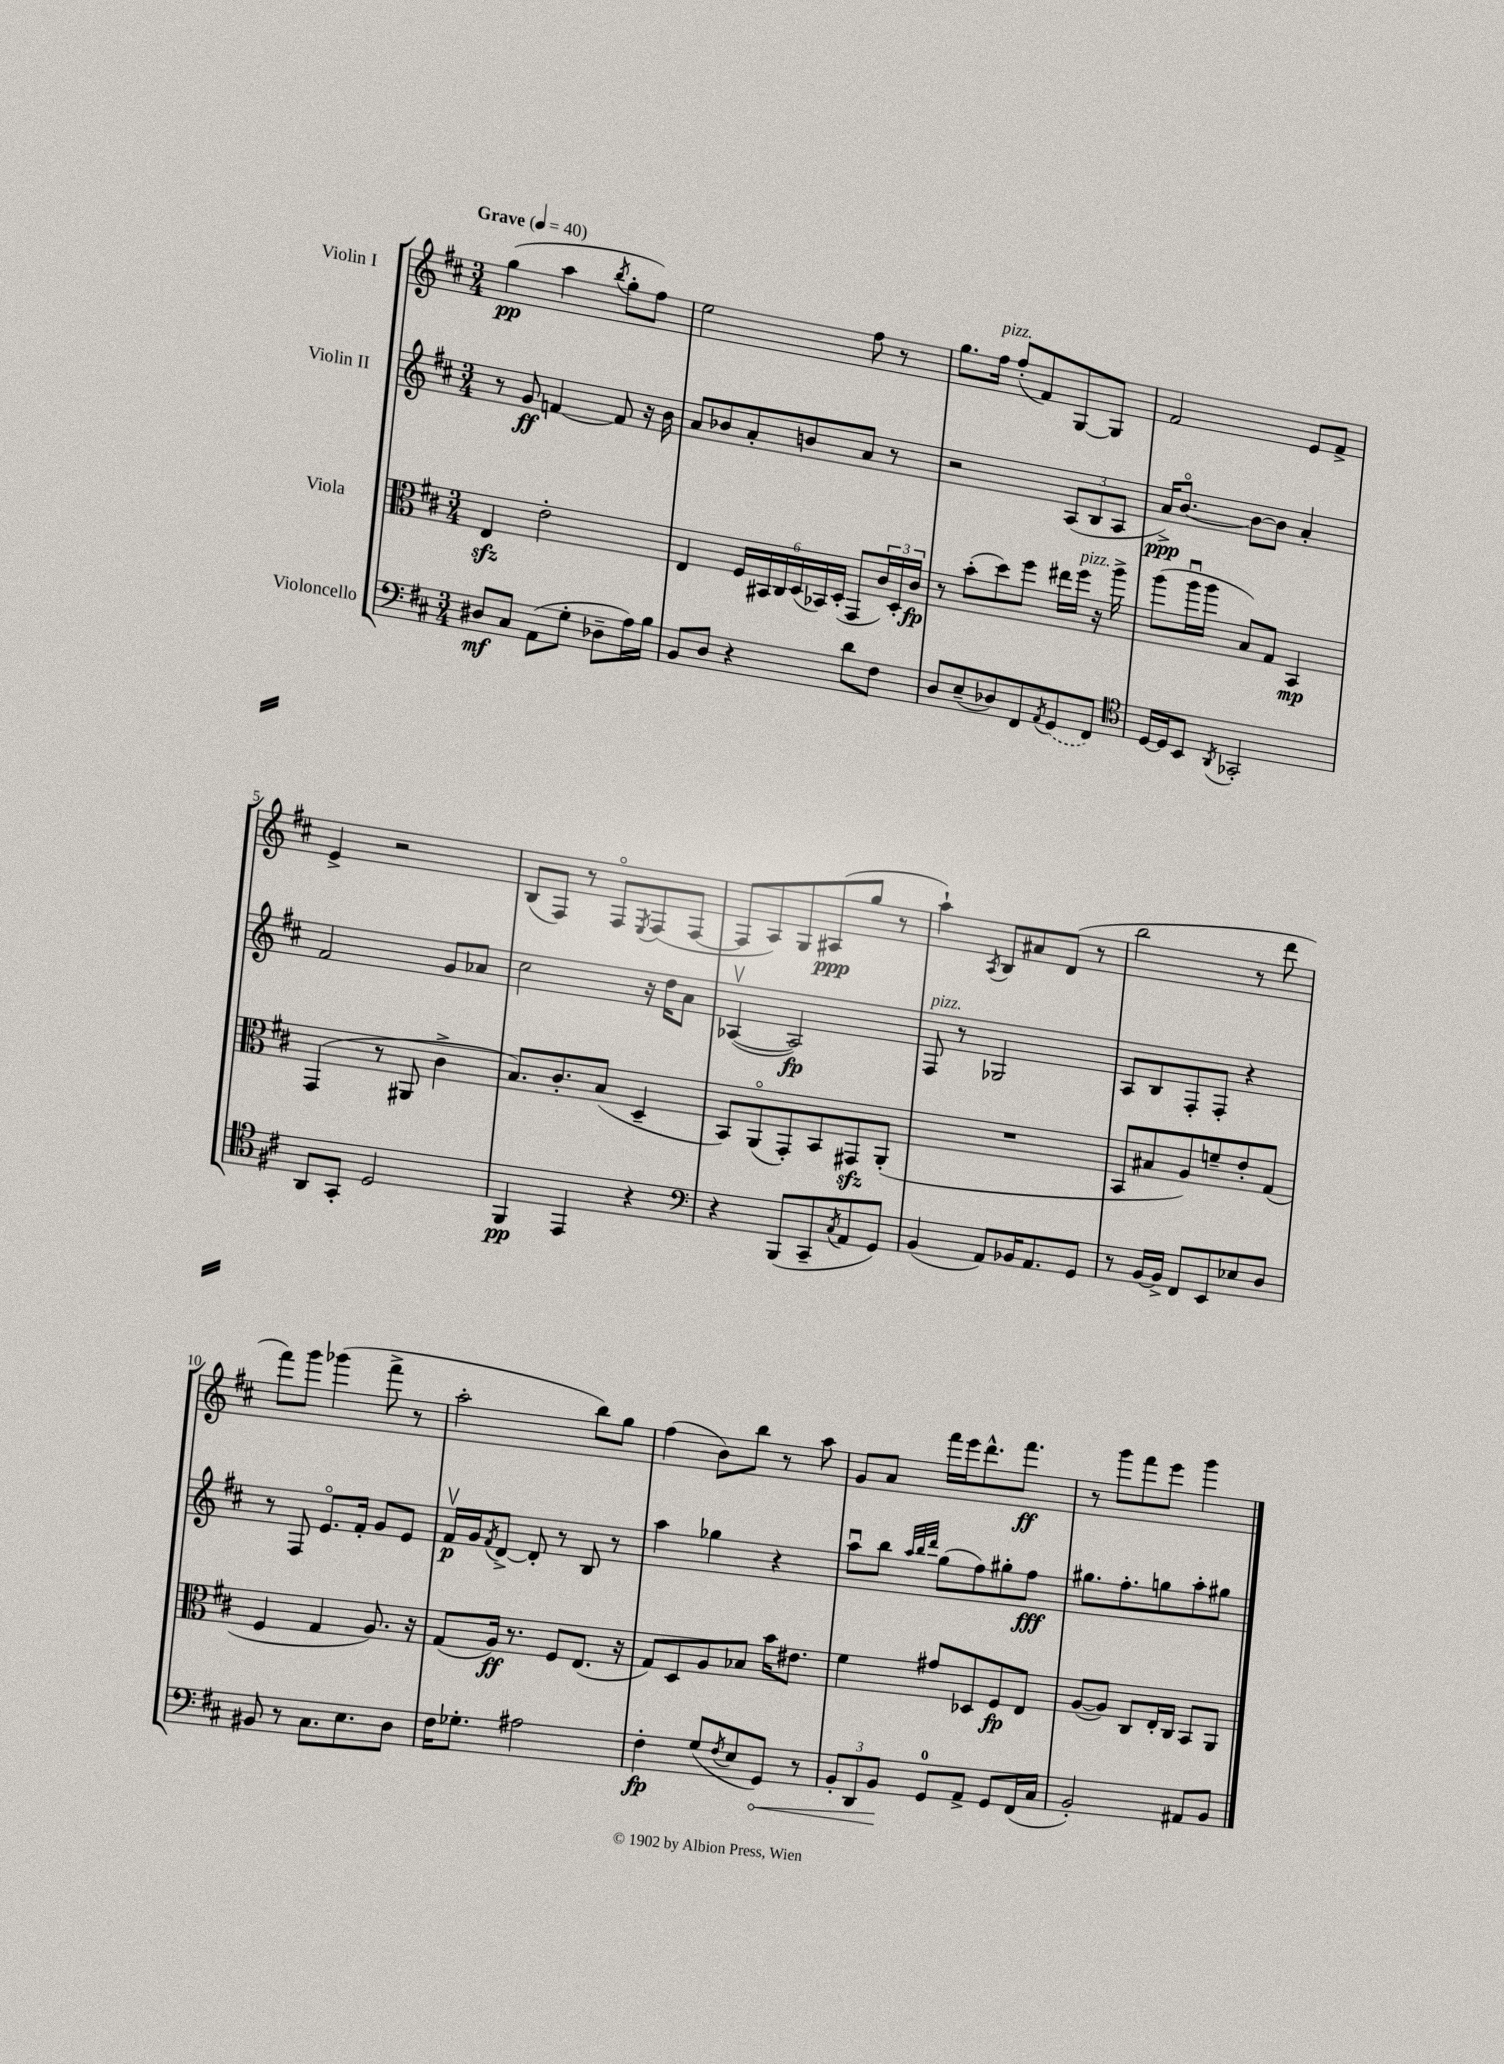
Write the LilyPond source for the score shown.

<<
\new StaffGroup <<
\new Staff = "s0" \with { instrumentName = "Violin I" } {
    \clef treble \key d \major \numericTimeSignature \time 3/4 \tempo "Grave" 4 = 40
    g''4\pp( a''4 \acciaccatura { b''8 } g''8-. fis''8) |
    e''2 fis''8 r8 |
    g''8. fis''16^\markup { \italic "pizz." } fis''8-.( fis'8) g8~ g8 |
    fis'2 e'8 fis'8-> |
    e'4-> r2 |
    b8( fis8) r8 fis8\flageolet \acciaccatura { e8 } fis8( fis8~ |
    fis8 a8) g8 ais8\ppp( g''8 r8 |
    a''4-!) \acciaccatura { a8 } b8 ais'8 d'8( r8 |
    b''2 r8 d'''8 |
    fis'''8) g'''8 ges'''4( fis'''8-> r8 |
    a''2-. b''8) g''8 |
    fis''4( b'8) b''8 r8 a''8 |
    g'8 a'8 fis'''16 e'''16 d'''8.-^ fis'''8.\ff |
    r8 g'''8 fis'''8 e'''8 g'''4 \bar "|." |
}
\new Staff = "s1" \with { instrumentName = "Violin II" } {
    \clef treble \key d \major \numericTimeSignature \time 3/4
    r8 g'8\ff f'4~ f'8 r16 b'16 |
    a'8 bes'8 a'8-. b'8 a'8 r8 |
    r2 \tuplet 3/2 { a8( b8 a8 } |
    a'16->\ppp) b'8.~\flageolet b'8~ b'8 a'4-. |
    fis'2 g'8 aes'8 |
    cis''2 r16 d''16 a'8 |
    aes4~\upbow( aes2\fp) |
    fis8^\markup { \italic "pizz." } r8 ges2 |
    a8 b8 fis8-. fis8-. r4 |
    r8 fis8 e'8.\flageolet fis'16-. g'8 e'8 |
    fis'16\upbow\p g'16 \acciaccatura { fis'8 } d'8~-> d'8-. r8 b8 r8 |
    a''4 ges''4 r4 |
    a''8\downbow b''8 \grace { a''32 b''32 d'''32 } g''8( fis''8) gis''8-. fis''8\fff |
    gis''8. fis''8.-. g''8 a''8-. gis''8 \bar "|." |
}
\new Staff = "s2" \with { instrumentName = "Viola" } {
    \clef alto \key d \major \numericTimeSignature \time 3/4
    e4\sfz e'2-. |
    e4 \tuplet 6/4 { fis16 bis,16 cis16 d16( bes,16) d16-.( } g,8 \tuplet 3/2 { cis'16) d16-. cis'16\fp } |
    r8 b'8-.( d''8) fis''8 eis''16 fis''16^\markup { \italic "pizz." } r16 a''16-> |
    a''8( a''16\downbow a''16 b8) g8 b,4\mp |
    g,4( r8 ais,8 cis'4-> |
    b8.) cis'8.-. b8( d4-- |
    b,8) a,8\flageolet( g,8-.) b,8 gis,8\sfz a,8-.( |
    R2. |
    b,8 bis8 a8) f'8-- e'8-. g8( |
    fis4 g4 a8.) r16 |
    g8( a16\ff) r8. fis8 e8.( r16 |
    g8) d8 a8 bes8 b'16 eis'8. |
    fis'4 gis'8 des8 fis8\fp e8 |
    a8~( a8) cis8 e16-. cis16 b,8 a,8 \bar "|." |
}
\new Staff = "s3" \with { instrumentName = "Violoncello" } {
    \clef bass \key d \major \numericTimeSignature \time 3/4
    dis8\mf cis8 a,8( g8-. des8-- a16) b16 |
    b,8 d8 r4 d'8 fis8 |
    d8 e8--( des8) fis,8 \acciaccatura { a,8 } \once \slurDashed g,8( fis,8) |
    \clef tenor d16~ d16 b,8 \acciaccatura { a,8 } ges,2-. |
    a,8 g,8-. d2 |
    fis,4\pp e,4 r4 |
    \clef bass r4 b,,8( cis,8-- \acciaccatura { cis8 } a,8 g,8) |
    b,4( a,8) bes,16 a,8. g,8 |
    r8 b,16~ b,16-> fis,8 e,8 ees8 d8 |
    bis,8 r8 cis8. e8. d8 |
    fis16 ges8.-. ais2 |
    fis4-.\fp g8( \acciaccatura { fis8 } e8 \once \override Hairpin.circled-tip = ##t g,8\<) r8 |
    \tuplet 3/2 { b,8-. d,8 b,8\! } g,8-0 a,8-> g,8 fis,16( cis16 |
    b,2-.) ais,8 b,8 \bar "|." |
}
>>
>>
